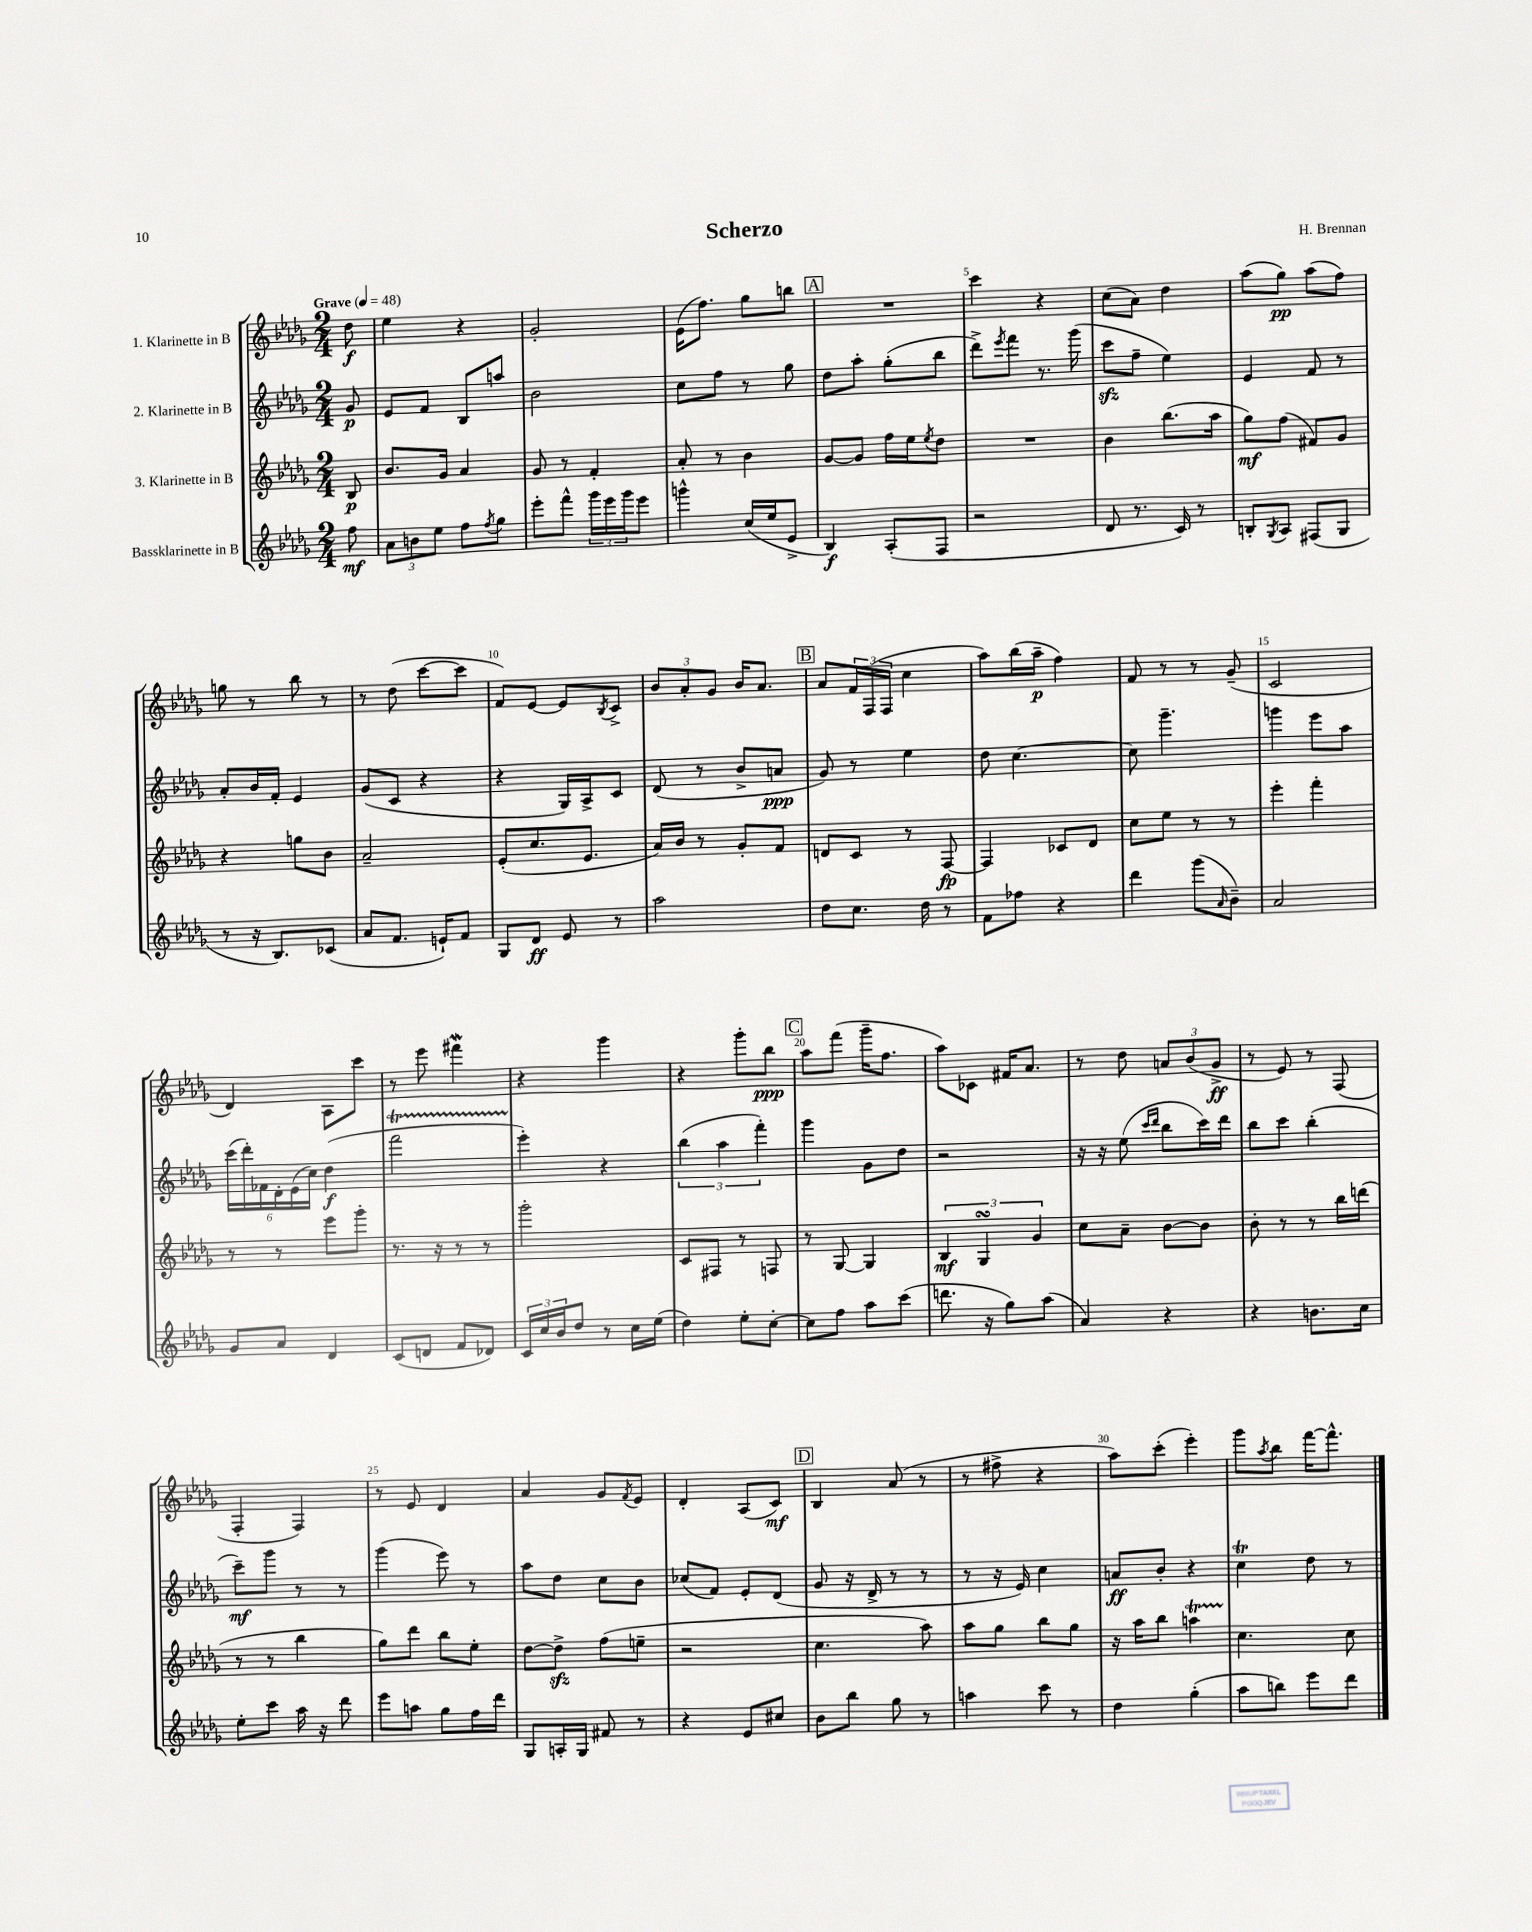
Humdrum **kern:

**kern	**dynam	**kern	**dynam	**kern	**dynam	**kern	**dynam
*part4	*part4	*part3	*part3	*part2	*part2	*part1	*part1
*staff4	*staff4	*staff3	*staff3	*staff2	*staff2	*staff1	*staff1
*I"Bassklarinette in B	*	*I"3. Klarinette in B	*	*I"2. Klarinette in B	*	*I"1. Klarinette in B	*
*clefG2	*	*clefG2	*	*clefG2	*	*clefG2	*
*k[b-e-a-d-g-]	*	*k[b-e-a-d-g-]	*	*k[b-e-a-d-g-]	*	*k[b-e-a-d-g-]	*
*M2/4	*	*M2/4	*	*M2/4	*	*M2/4	*
*MM48	*	*MM48	*	*MM48	*	*MM48	*
=	=	=	=	=	=	=	=
!	!	!	!	!	!	!LO:TX:a:B:t=Grave	!
8ff\	mf	8B-/	p	8g-/	p	8dd-\	f
=1	=1	=1	=1	=1	=1	=1	=1
12a-\L	.	8.b-/L	.	8e-/L	.	4ee-\	.
12bn\	.	.	.	.	.	.	.
.	.	.	.	8f/J	.	.	.
12ee-\J	.	.	.	.	.	.	.
.	.	16g-/Jk	.	.	.	.	.
8ff\L	.	4a-/	.	8B-/L	.	4r	.
8qff/	.	.	.	.	.	.	.
8gg-\J	.	.	.	8aan/J	.	.	.
=2	=2	=2	=2	=2	=2	=2	=2
8eee-'\L	.	8g-/	.	2b-\	.	2g-'/	.
8fff^^\J	.	8r	.	.	.	.	.
24ggg-\LL	.	4f'/	.	.	.	.	.
24eee-\	.	.	.	.	.	.	.
24ggg-\J	.	.	.	.	.	.	.
8eee-\J	.	.	.	.	.	.	.
=3	=3	=3	=3	=3	=3	=3	=3
4gggn^^\	.	8a-'/	.	8cc\L	.	(16e-\KL	.
.	.	.	.	.	.	8.ff\J)	.
.	.	8r	.	8ff\J	.	.	.
(16cc/LL	.	4b-\	.	8r	.	8gg-\L	.
16ee-/J	.	.	.	.	.	.	.
8e-^/J	.	.	.	8gg-\	.	8bbn\J	.
!!LO:REH:place=s1:t=A
=4	=4	=4	=4	=4	=4	=4	=4
4B-/)	f	[8g-/L	.	8dd-\L	.	2r	.
.	.	8g-/J]	.	8aa-'\J	.	.	.
(8A-'/L	.	16ff\LL	.	(8gg-'\L	.	.	.
.	.	16ee-\J	.	.	.	.	.
.	.	8qee-/	.	.	.	.	.
8F/J	.	8dd-\J	.	8bb-\J	.	.	.
=5	=5	=5	=5	=5	=5	=5	=5
2r	.	2r	.	8ddd-^\L)	.	4ccc\	.
.	.	.	.	8qeee-/	.	.	.
.	.	.	.	8fff\J	.	.	.
.	.	.	.	8.r	.	4r	.
.	.	.	.	(16ggg-\	.	.	.
=6	=6	=6	=6	=6	=6	=6	=6
8d-/	.	4b-\	.	8ccczz\L	.	(8cc\L	.
8.r	.	.	.	8ff~\J	.	8a-\J)	.
.	.	(8.bb-\L	.	4ee-\)	.	4dd-\	.
16c/)	.	.	.	.	.	.	.
8r	.	.	.	.	.	.	.
.	.	16aa-\Jk	.	.	.	.	.
=7	=7	=7	=7	=7	=7	=7	=7
8Bn'/L	.	8gg-\L)	mf	4e-/	.	(8aa-\L	.
8qG-/	.	.	.	.	.	.	.
8A-/J	.	(8ff\J	.	.	.	8gg-\J)	pp
(8F#X/L	.	8f#X/L)	.	8f/	.	(8aa-\L	.
8G-/J	.	8g-/J	.	8r	.	8ff\J)	.
!!LO:LB:g=z
=8	=8	=8	=8	=8	=8	=8	=8
8r	.	4r	.	8a-'/L	.	8ggn\	.
16r	.	.	.	16b-/L	.	8r	.
8.B-/L)	.	.	.	16f'/JJ	.	.	.
.	.	8ggn\L	.	4e-/	.	8bb-\	.
(8c-X/J	.	8b-\J	.	.	.	8r	.
=9	=9	=9	=9	=9	=9	=9	=9
8a-/L	.	2a-~/	.	(8g-/L	.	8r	.
8.f/J	.	.	.	8c/J	.	(8dd-\	.
.	.	.	.	4r	.	[8ccc\L	.
16en`/KL)	.	.	.	.	.	.	.
8f/J	.	.	.	.	.	8ccc\J]	.
=10	=10	=10	=10	=10	=10	=10	=10
8G-/L	.	(8e-'/L	.	4r	.	8f/L)	.
8d-/J	ff	8.cc/	.	.	.	[8e-/J	.
8e-/	.	.	.	16G-/LL)	.	8e-/L]	.
.	.	8.e-/J	.	16A-^/J	.	.	.
.	.	.	.	.	.	8qB-/	.
8r	.	.	.	8c/J	.	8c^/J	.
=11	=11	=11	=11	=11	=11	=11	=11
2aa-\	.	16a-/LL)	.	(8d-/	.	12b-/L	.
.	.	16b-/JJ	.	.	.	.	.
.	.	.	.	.	.	12a-'/	.
.	.	8r	.	8r	.	.	.
.	.	.	.	.	.	12g-/J	.
.	.	8g-'/L	.	8b-^/L	.	16b-/KL	.
.	.	.	.	.	.	8.a-/J	.
.	.	8f/J	.	8an/J	ppp	.	.
!!LO:REH:place=s1:t=B
=12	=12	=12	=12	=12	=12	=12	=12
8dd-\L	.	8dn/L	.	8g-/)	.	8a-/L	.
8.cc\J	.	8c/J	.	8r	.	24f/L	.
.	.	.	.	.	.	(24F/	.
.	.	.	.	.	.	24F/JJ	.
.	.	8r	.	4ee-\	.	4cc\	.
16dd-\	.	.	.	.	.	.	.
8r	.	[8F/	fp	.	.	.	.
=13	=13	=13	=13	=13	=13	=13	=13
8f\L	.	4F/]	.	8dd-\	.	8aa-\L)	.
8ff-X\J	.	.	.	[4.cc\	.	(16bb-\L	.
.	.	.	.	.	.	16aa-~\JJ	p
4r	.	8c-X/L	.	.	.	4ff\)	.
.	.	8d-/J	.	.	.	.	.
=14	=14	=14	=14	=14	=14	=14	=14
4ddd-\	.	8cc\L	.	8cc\]	.	8f/	.
.	.	8ee-\J	.	4.ggg-~\	.	8r	.
(8ggg-\L	.	8r	.	.	.	8r	.
16qqa-/	.	.	.	.	.	.	.
8b-~\J)	.	8r	.	.	.	(8g-~/	.
=15	=15	=15	=15	=15	=15	=15	=15
2a-/	.	4eee-'\	.	4gggn\	.	2c/	.
.	.	4fff'\	.	8eee-\L	.	.	.
.	.	.	.	8aa-\J	.	.	.
!!LO:LB:g=z
=16	=16	=16	=16	=16	=16	=16	=16
8g-/L	.	8r	.	(24ccc\LL	.	4d-/)	.
.	.	.	.	24ddd-'\)	.	.	.
.	.	.	.	24f-X\	.	.	.
8a-/J	.	8r	.	24d-'\	.	.	.
.	.	.	.	(24e-\	.	.	.
.	.	.	.	24cc\JJ)	.	.	.
4d-/	.	8eee-\L	.	(4dd-\	f	8A-\L	.
.	.	8ggg-'\J	.	.	.	8ccc\J	.
=17	=17	=17	=17	=17	=17	=17	=17
(8c/L	.	8.r	.	2ffft\	.	8r	.
8dn/J	.	.	.	.	.	8eee-\	.
.	.	16r	.	.	.	.	.
8f/L	.	8r	.	.	.	4fff#XW\	.
8d-X/J)	.	8r	.	.	.	.	.
=18	=18	=18	=18	=18	=18	=18	=18
24c/LL	.	2ggg-'\	.	4eee-'\)	.	4r	.
24cc/	.	.	.	.	.	.	.
24b-/J	.	.	.	.	.	.	.
8dd-/J	.	.	.	.	.	.	.
8r	.	.	.	4r	.	4ggg-\	.
16cc\LL	.	.	.	.	.	.	.
(16ee-\JJ	.	.	.	.	.	.	.
=19	=19	=19	=19	=19	=19	=19	=19
4dd-\)	.	8c/L	.	(6bb-\	.	4r	.
.	.	8F#X/J	.	.	.	.	.
.	.	.	.	6aa-\	.	.	.
8ee-'\L	.	8r	.	.	.	8ggg-'\L	.
.	.	.	.	6fff'\)	.	.	.
[8cc'\J	.	8Fn/	.	.	.	8bb-\J	ppp
!!LO:REH:place=s1:t=C
=20	=20	=20	=20	=20	=20	=20	=20
8cc\L]	.	8r	.	4ggg-\	.	8aa-\L	.
8ff\J	.	[8G-/	.	.	.	(8fff\J	.
8aa-\L	.	4G-/]	.	8g-\L	.	16ggg-~\KL	.
.	.	.	.	.	.	8.ff\J	.
(8ccc\J	.	.	.	8dd-\J	.	.	.
=21	=21	=21	=21	=21	=21	=21	=21
8.dddn\	.	6B-/	mf	2r	.	8aa-\L)	.
.	.	.	.	.	.	8c-X\J	.
.	.	6G-sSSs/	.	.	.	.	.
16r	.	.	.	.	.	.	.
8gg-\L)	.	.	.	.	.	16f#X/KL	.
.	.	.	.	.	.	8.a-/J	.
.	.	6g-/	.	.	.	.	.
(8aa-\J	.	.	.	.	.	.	.
=22	=22	=22	=22	=22	=22	=22	=22
4a-/)	.	8cc\L	.	16r	.	8r	.
.	.	.	.	16r	.	.	.
.	.	8a-~\J	.	(8ee-\	.	8dd-\	.
.	.	.	.	16qqccc/LL	.	.	.
.	.	.	.	16qqddd-/JJ	.	.	.
4r	.	[8b-\L	.	8bb-\L	.	12an/L	.
.	.	.	.	.	.	(12b-/	.
.	.	8b-\J]	.	16ccc\L)	.	.	.
.	.	.	.	.	.	12g-^/J	ff
.	.	.	.	16ddd-\JJ	.	.	.
=23	=23	=23	=23	=23	=23	=23	=23
4r	.	8b-'\	.	8bb-\L	.	8r	.
.	.	8r	.	8ccc\J	.	8e-/)	.
8.bn\L	.	8r	.	(4bb-'\	.	8r	.
.	.	16bb-\LL	.	.	.	(8F/	.
16cc\Jk	.	(16dddn\JJ	.	.	.	.	.
!!LO:LB:g=z
=24	=24	=24	=24	=24	=24	=24	=24
8ee-'\L	.	8r	.	8ccc~\L)	mf	4F'/	.
8ccc\J	.	8r	.	8ggg-\J	.	.	.
16aa-\	.	4bb-\	.	8r	.	4F/)	.
16r	.	.	.	.	.	.	.
8ddd-\	.	.	.	8r	.	.	.
=25	=25	=25	=25	=25	=25	=25	=25
8eee-\L	.	8gg-\L)	.	(4ggg-\	.	8r	.
8aan\J	.	8ddd-\J	.	.	.	8e-/	.
8gg-\L	.	8bb-\L	.	8eee-\)	.	4d-/	.
16ff\L	.	8ee-'\J	.	8r	.	.	.
16ddd-\JJ	.	.	.	.	.	.	.
=26	=26	=26	=26	=26	=26	=26	=26
8G-/L	.	[8dd-\L	.	8aa-\L	.	4a-/	.
16An'/L	.	8dd-zz^\J]	.	8dd-\J	.	.	.
16G-/JJ	.	.	.	.	.	.	.
8f#X/	.	(8ff\L	.	8cc\L	.	8g-/L	.
.	.	.	.	.	.	8qf/	.
8r	.	8een~\J	.	8b-\J	.	8e-/J	.
=27	=27	=27	=27	=27	=27	=27	=27
4r	.	2r	.	(8cc-X/L	.	4d-'/	.
.	.	.	.	8f/J)	.	.	.
8e-/L	.	.	.	8e-'/L	.	(8A-/L	.
8cc#X/J	.	.	.	(8d-/J	.	8c/J)	mf
!!LO:REH:place=s1:t=D
=28	=28	=28	=28	=28	=28	=28	=28
8b-\L	.	4.cc\	.	8g-/	.	4B-/	.
8bb-\J	.	.	.	16r	.	.	.
.	.	.	.	16d-^/	.	.	.
8gg-\	.	.	.	8r	.	(8a-/	.
8r	.	8aa-\)	.	8r	.	8r	.
=29	=29	=29	=29	=29	=29	=29	=29
4aan\	.	8aa-\L	.	8r	.	8r	.
.	.	8gg-\J	.	16r	.	8ff#X^\	.
.	.	.	.	16e-/)	.	.	.
8ccc\	.	8bb-\L	.	4cc\	.	4r	.
8r	.	8gg-\J	.	.	.	.	.
=30	=30	=30	=30	=30	=30	=30	=30
4dd-\	.	16r	.	8an/L	ff	8aa-\L)	.
.	.	16aa-\KL	.	.	.	.	.
.	.	8bb-\J	.	8b-'/J	.	(8ccc'\J	.
(4gg-'\	.	4aant\	.	4r	.	4eee-'\)	.
=31	=31	=31	=31	=31	=31	=31	=31
8aa-\L	.	4.cc\	.	4cct\	.	8ggg-\L	.
.	.	.	.	.	.	8qaa-/	.
8bbn\J)	.	.	.	.	.	8bb-\J	.
8eee-\L	.	.	.	8dd-\	.	[16fff\KL	.
.	.	.	.	.	.	8.fff^^\J]	.
8ddd-\J	.	8cc\	.	8r	.	.	.
==	==	==	==	==	==	==	==
*-	*-	*-	*-	*-	*-	*-	*-
